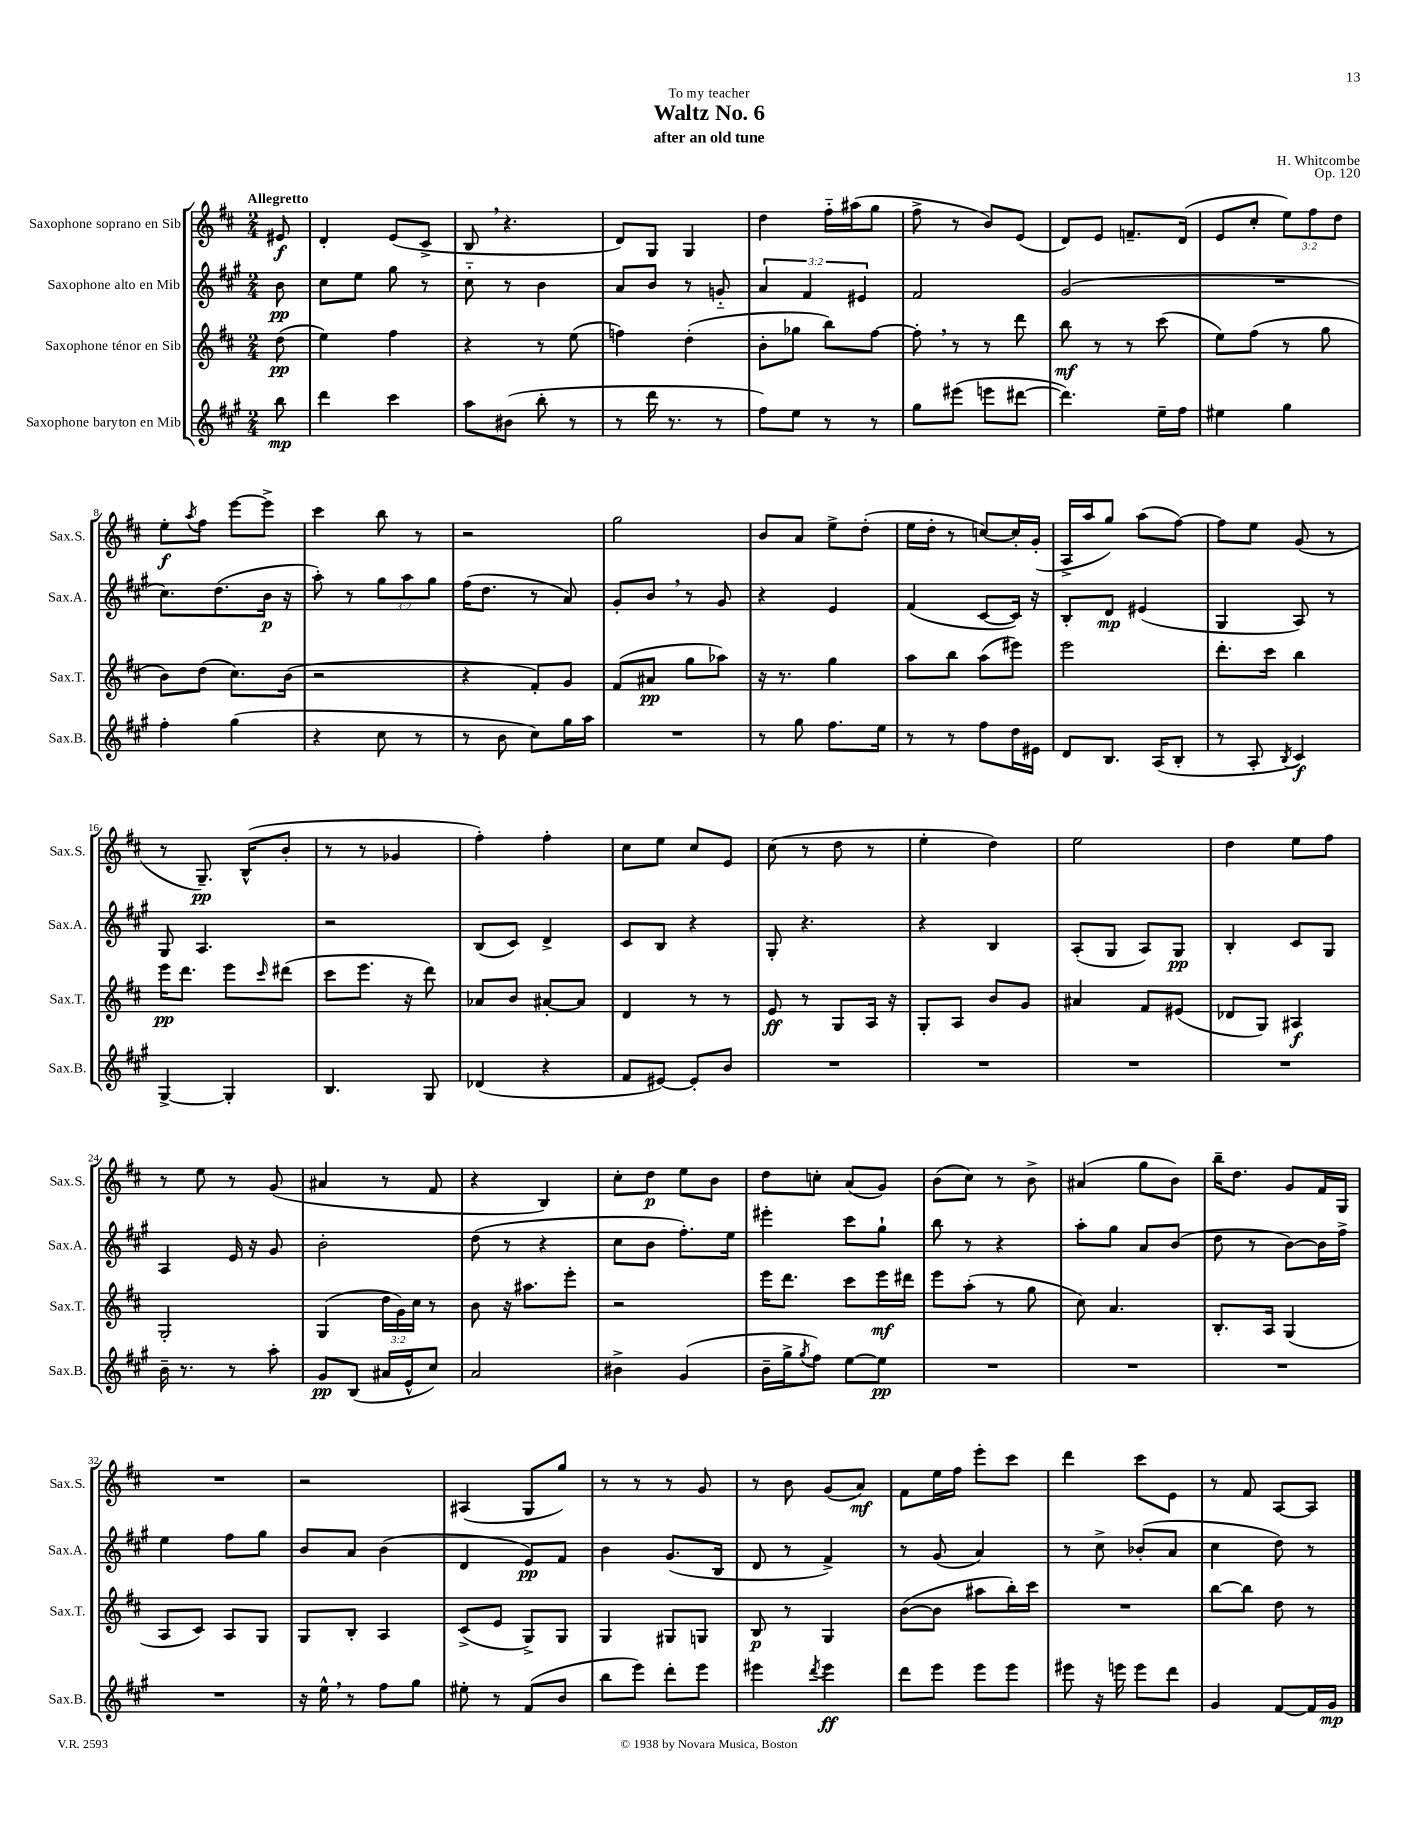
\header { title = "Waltz No. 6" composer = "H. Whitcombe" subtitle = "after an old tune" dedication = "To my teacher" opus = "Op. 120" }
<<
\new StaffGroup <<
\new Staff = "s0" \with { instrumentName = "Saxophone soprano en Sib" shortInstrumentName = "Sax.S." } {
    \clef treble \key d \major \numericTimeSignature \time 2/4 \override Staff.TupletNumber.text = #tuplet-number::calc-fraction-text \partial 8 \tempo "Allegretto"
    eis'8\f |
    d'4-. e'8( cis'8-> |
    b8 \breathe r4. |
    d'8) g8 g4 |
    d''4 fis''16-_ ais''16( g''8 |
    fis''8-> r8 b'8) e'8( |
    d'8) e'8 f'8.-- d'16( |
    e'8 cis''8-. \tuplet 3/2 { e''8) fis''8 d''8 } |
    e''8-.\f \acciaccatura { a''8 } fis''8 e'''8~ e'''8-> |
    cis'''4 b''8 r8 |
    r2 |
    g''2 |
    b'8 a'8 e''8-> d''8-.( |
    e''16 d''16-. r8 c''8~) c''16-. g'16-.( |
    a16-> a''16 g''8) a''8( fis''8~) |
    fis''8 e''8 g'8( r8 |
    r8 g8.--\pp) b16-^( b'8-. |
    r8 r8 ges'4 |
    fis''4-.) fis''4-. |
    cis''8 e''8 cis''8 e'8 |
    cis''8( r8 d''8 r8 |
    e''4-. d''4) |
    e''2 |
    d''4 e''8 fis''8 |
    r8 e''8 r8 g'8( |
    ais'4 r8 fis'8 |
    r4 b4) |
    cis''8-. d''8\p e''8 b'8 |
    d''8 c''8-. a'8( g'8) |
    b'8( cis''8) r8 b'8-> |
    ais'4( g''8 b'8) |
    b''16-- d''8. g'8 fis'16 g16 |
    R2 |
    r2 |
    ais4( g8 g''8) |
    r8 r8 r8 g'8 |
    r8 b'8 g'8( a'8\mf) |
    fis'8 e''16 fis''16 e'''8-. cis'''8 |
    d'''4 cis'''8 e'8 |
    r8 fis'8 a8~ a8 \bar "|." |
}
\new Staff = "s1" \with { instrumentName = "Saxophone alto en Mib" shortInstrumentName = "Sax.A." } {
    \clef treble \key a \major \numericTimeSignature \time 2/4 \override Staff.TupletNumber.text = #tuplet-number::calc-fraction-text \partial 8
    b'8\pp |
    cis''8 e''8 gis''8 r8 |
    cis''8-_ r8 b'4 |
    a'8 b'8 r8 g'8-_ |
    \tuplet 3/2 { a'4 fis'4 eis'4 } |
    fis'2 |
    gis'2( |
    R2 |
    cis''8.) d''8.( b'16\p r16 |
    a''8-.) r8 \tuplet 3/2 { gis''8 a''8 gis''8 } |
    fis''16( d''8. r8 a'8) |
    gis'8-. b'8 \breathe r8 gis'8 |
    r4 e'4 |
    fis'4( cis'8~ cis'16) r16 |
    b8-. d'8\mp eis'4( |
    gis4 a8) r8 |
    gis8 a4. |
    r2 |
    b8( cis'8) d'4-> |
    cis'8 b8 r4 |
    gis8-. r4. |
    r4 b4 |
    a8-.( gis8 a8) gis8\pp |
    b4-. cis'8 gis8 |
    a4 e'16 r16 gis'8 |
    b'2-. |
    d''8( r8 r4 |
    cis''8 b'8 fis''8.-.) e''16 |
    eis'''4-. cis'''8 gis''8-! |
    b''8 r8 r4 |
    a''8-. gis''8 a'8 b'8( |
    d''8 r8 b'8~) b'16 fis''16-> |
    e''4 fis''8 gis''8 |
    b'8 a'8 b'4( |
    d'4 e'8\pp) fis'8 |
    b'4 gis'8.( b16 |
    d'8 r8 fis'4->) |
    r8 gis'8( a'4) |
    r8 cis''8-> bes'8-.( a'8 |
    cis''4 d''8) r8 \bar "|." |
}
\new Staff = "s2" \with { instrumentName = "Saxophone ténor en Sib" shortInstrumentName = "Sax.T." } {
    \clef treble \key d \major \numericTimeSignature \time 2/4 \override Staff.TupletNumber.text = #tuplet-number::calc-fraction-text \partial 8
    d''8\pp( |
    e''4) fis''4 |
    r4 r8 e''8( |
    f''4) d''4-.( |
    b'8-. ges''8 b''8) fis''8~ |
    fis''8-. \breathe r8 r8 d'''8 |
    b''8\mf r8 r8 cis'''8( |
    e''8) fis''8( r8 g''8 |
    b'8) d''8( cis''8.) b'16( |
    r2 |
    r4 fis'8-.) g'8 |
    fis'8( ais'8\pp g''8 aes''8) |
    r16 r8. g''4 |
    a''8 b''8 a''8( eis'''8) |
    e'''2 |
    d'''8.-. cis'''16 b''4 |
    e'''16\pp d'''8. e'''8 \grace { cis'''16 } dis'''8( |
    cis'''8 e'''8. r16 d'''8) |
    aes'8 b'8 ais'8~-. ais'8 |
    d'4 r8 r8 |
    e'8\ff r8 g8 a16 r16 |
    g8-. a8 b'8 g'8 |
    ais'4 fis'8 eis'8( |
    des'8 g8) ais4\f |
    g2-. |
    g4( \tuplet 3/2 { d''16 g'16) cis''16 } r8 |
    b'8 r16 ais''8. e'''8-. |
    r2 |
    e'''16 d'''8. cis'''8 e'''16\mf dis'''16 |
    e'''8 a''8-.( r8 g''8 |
    cis''8) a'4. |
    b8.-. a16 g4( |
    a8 cis'8) a8 g8 |
    g8 b8-. a4 |
    cis'8->( e'8 g8->) g8 |
    g4 gis8 g8 |
    b8\p r8 g4 |
    b'8~( b'8 ais''8 b''16-.) cis'''16 |
    R2 |
    b''8~ b''8 d''8 r8 \bar "|." |
}
\new Staff = "s3" \with { instrumentName = "Saxophone baryton en Mib" shortInstrumentName = "Sax.B." } {
    \clef treble \key a \major \numericTimeSignature \time 2/4 \partial 8
    b''8\mp |
    d'''4 cis'''4 |
    a''8 bis'8( b''8-. r8 |
    r8 d'''16 r8. r8 |
    fis''8) e''8 r8 r8 |
    gis''8 eis'''8( e'''8 dis'''8~ |
    dis'''4.) e''16-- fis''16 |
    eis''4 gis''4 |
    fis''4-. gis''4( |
    r4 cis''8 r8 |
    r8 b'8 cis''8) gis''16 a''16 |
    R2 |
    r8 gis''8 fis''8. e''16 |
    r8 r8 fis''8 d''16 eis'16 |
    d'8 b8. a16( b8-. |
    r8 a8-. \acciaccatura { b8 } cis'4\f) |
    gis4~-> gis4-. |
    b4. gis8 |
    des'4( r4 |
    fis'8 eis'8~) eis'8-. b'8 |
    R2 |
    R2 |
    R2 |
    R2 |
    b'16-- r8. r8 a''8-. |
    gis'8\pp b8( ais'16 e'16-^ cis''8) |
    a'2 |
    bis'4-> gis'4( |
    b'16-- gis''16-> \acciaccatura { gis''8 } fis''8) e''8~ e''8\pp |
    R2 |
    R2 |
    R2 |
    R2 |
    r16 e''16-^ \breathe r8 fis''8 gis''8 |
    eis''8-. r8 fis'8( b'8 |
    b''8 e'''8) d'''8-. e'''8 |
    eis'''4 \acciaccatura { d'''8 } eis'''4\ff |
    d'''8 e'''8 e'''8 e'''8 |
    eis'''8 r16 e'''16 e'''8 d'''8 |
    gis'4 fis'8~ fis'16 gis'16\mp \bar "|." |
}
>>
>>
